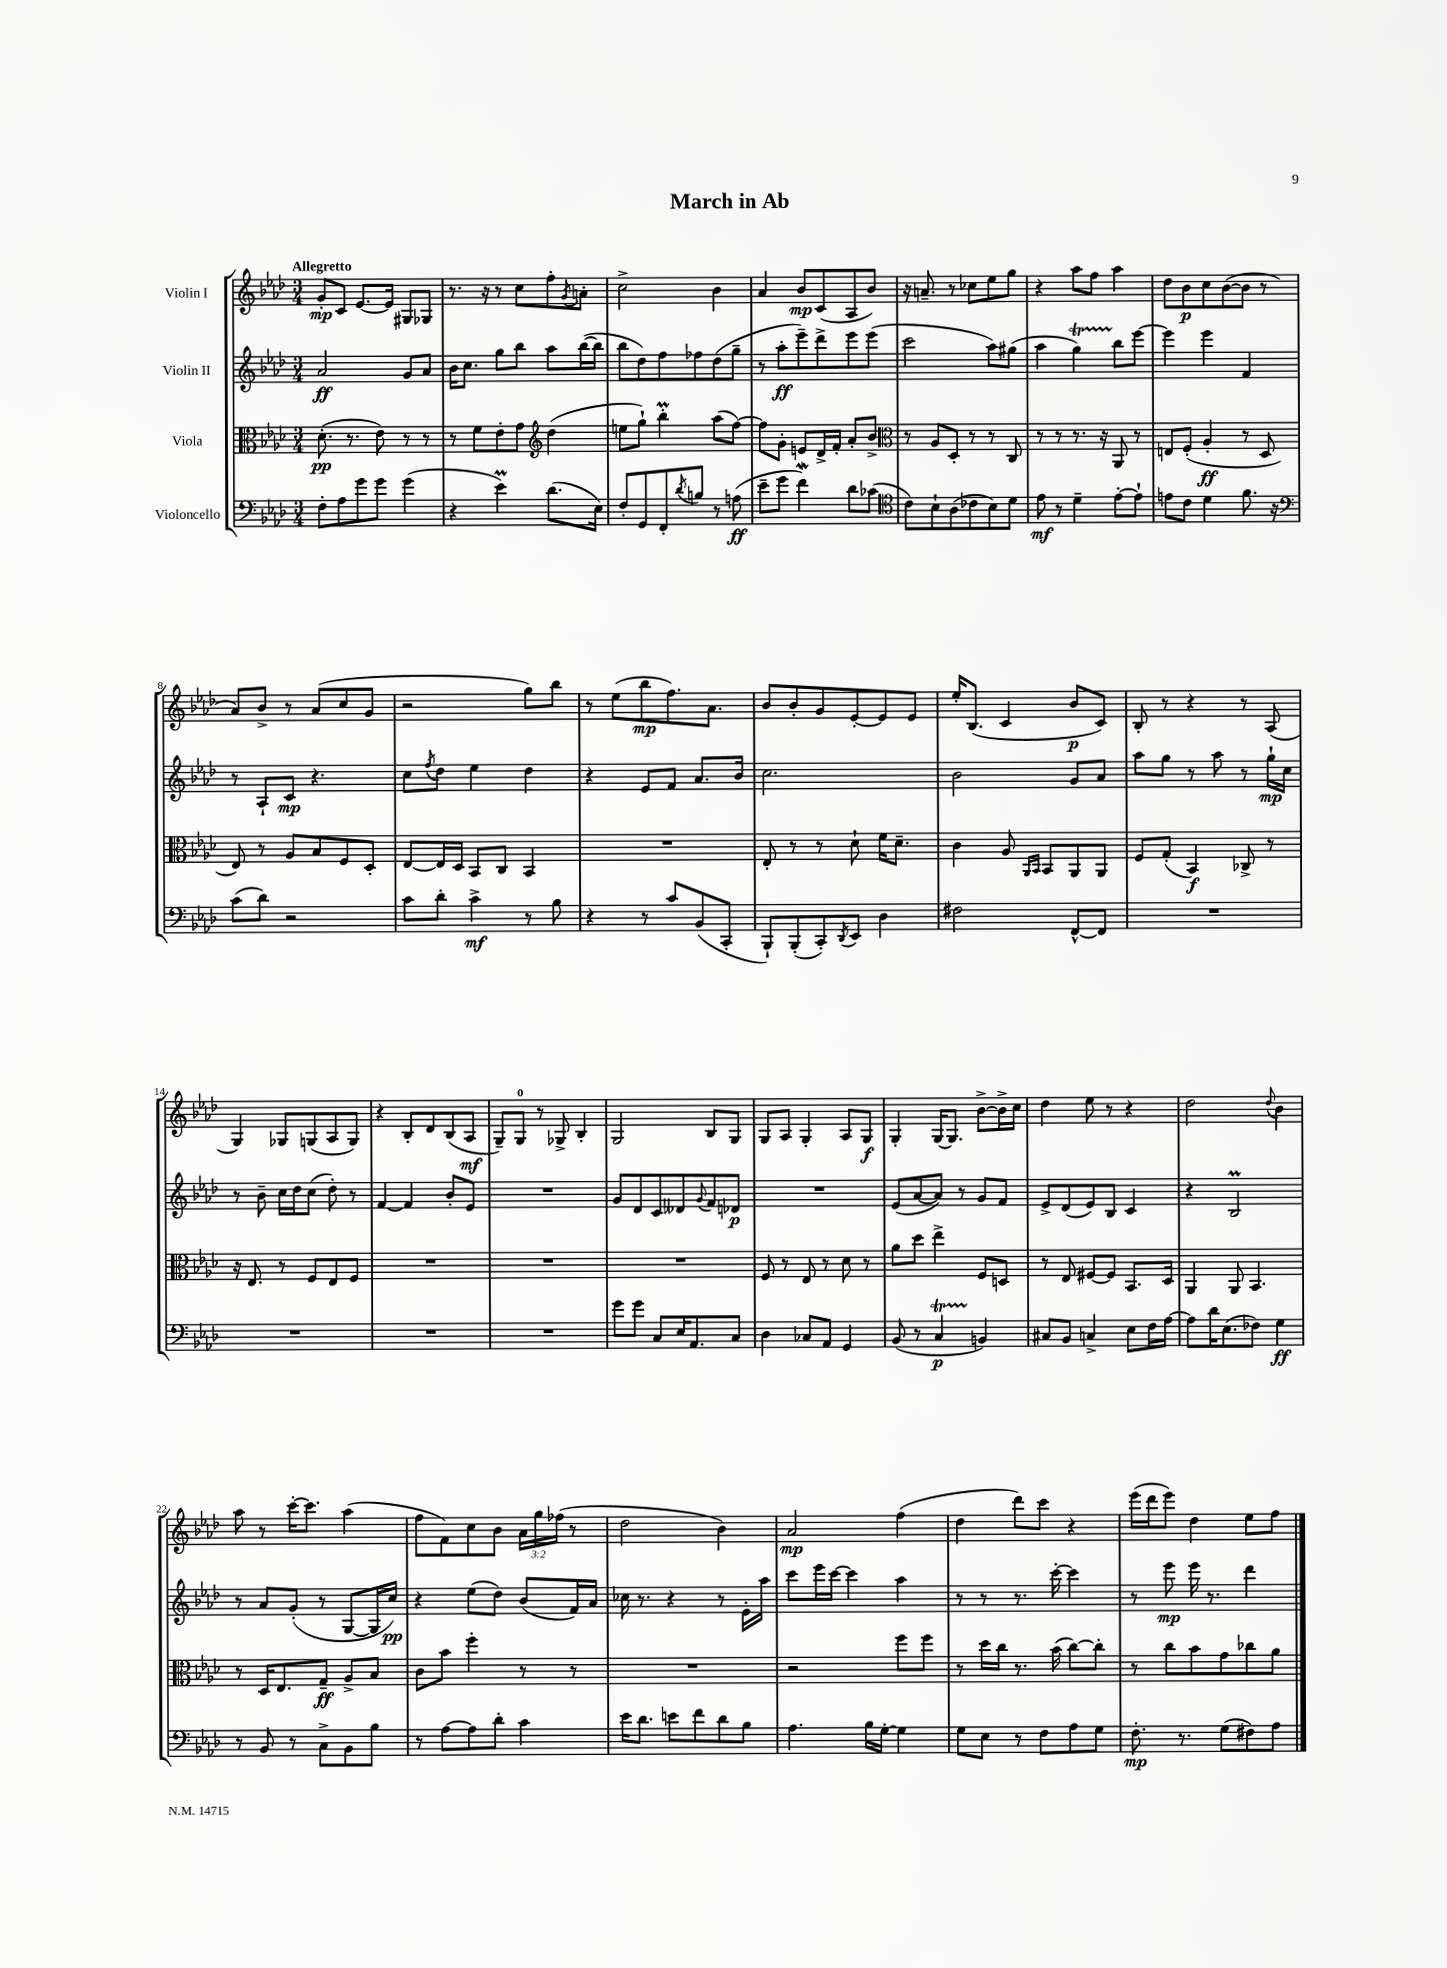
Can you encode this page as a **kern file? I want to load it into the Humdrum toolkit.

**kern	**kern	**kern	**kern
*staff4	*staff3	*staff2	*staff1
*clefF4	*clefC3	*clefG2	*clefG2
*k[b-e-a-d-]	*k[b-e-a-d-]	*k[b-e-a-d-]	*k[b-e-a-d-]
*M3/4	*M3/4	*M3/4	*M3/4
8F'	(8.d-'	2a-	8g'
8A-	.	.	8c
.	8.r	.	.
8g	.	.	[8.e-
8g	8e-)	.	.
.	.	.	16e-]
(4g	8r	8g	8G#
.	8r	8a-	8G-
=	=	=	=
4r	8r	16b-	8.r
.	.	8.cc	.
.	8f	.	.
.	.	.	16r
4e-)	8e-'	8gg	8r
.	8g	8bb-	8cc
*	*clefG2	*	*
(8.d-	(4dd-	8aa-	8ff'
.	.	.	8qg
.	.	([16bb-	8a'
16E-)	.	16bb-]	.
=	=	=	=
8F'	8ee	8bb-	2cc^
8GG	8gg`)	8dd-)	.
8FF'	4bb-'	8ff	.
8qd-	.	.	.
8B	.	8ff-	.
8r	(8aa-	(8dd-	4b-
(8A	[8ff)	8gg~	.
=	=	=	=
8e-~	8ff]	8r	4a-
8g	8g'	8aa-'	.
4f)	8e	8eee-~)	8b-
.	16d-^	8ddd-^	(8c
.	16f'	.	.
8d-	8a-'	8eee-	8A-
(8c-	8b-^	(8eee-	8b-)
=	=	=	=
*clefC4	*clefC3	*	*
8c)	8r	2ccc	16r
.	.	.	8.a~
8B-`	8A-	.	.
(8A-	8D-'	.	8r
8c-	8r	.	8cc-
8B-)	8r	8aa-)	8ee-
8d-	8C	(8gg#	8gg
=	=	=	=
8e-	8r	4aa-	4r
8r	8r	.	.
4d-~	8.r	4gg)	8aa-
.	.	.	8ff
.	16r	.	.
[8e-'	8AA-	8bb-	4aa-
8e-`]	8r	[8eee-	.
=	=	=	=
8e	8E	4eee-]	8dd-
8c	(8F'	.	8b-
4d-	4A-'	4eee-	8cc
.	.	.	([8b-
8.f	8r	4f	8b-]
.	8D-	.	8r
16r	.	.	.
=	=	=	=
*clefF4	*	*	*
(8c	8E-)	8r	8a-)
8d-)	8r	8A-`	8b-^
2r	8A-	8c	8r
.	8B-	4.r	(8a-
.	8F	.	8cc
.	8D-'	.	8g
=	=	=	=
8c	[8E-	8cc	2r
.	.	8qff	.
8d-'	16E-]	8dd-	.
.	16D-	.	.
4c^	8BB-	4ee-	.
.	8C	.	.
8r	4BB-	4dd-	8gg)
8B-	.	.	8bb-
=	=	=	=
4r	2.r	4r	8r
.	.	.	(8ee-
8r	.	8e-	8bb-
8c	.	8f	8.ff)
(8BB-	.	8.a-	.
.	.	.	8.a-
8CC'	.	.	.
.	.	16b-	.
=	=	=	=
8BBB-`)	8E-'	2.cc	8b-
(8BBB-'	8r	.	8b-'
8CC')	8r	.	8g
8qDD-	.	.	.
8EE-	8d-`	.	[8e-'
4D-	16f	.	8e-]
.	8.d-~	.	.
.	.	.	8e-
=	=	=	=
2F#	4c	2b-	16ee-'
.	.	.	(8.B-
.	8A-	.	4c
.	16qqAA-	.	.
.	16qqBB-	.	.
.	8BB-	.	.
[8FF^^	8AA-	8g	8b-
8FF]	8AA-	8a-	8c)
=	=	=	=
2.r	8F	8aa-	8B-'
.	(8G'	8gg	8r
.	4BB-)	8r	4r
.	.	8aa-	.
.	8C-^	8r	8r
.	8r	16gg`	(8A-
.	.	16cc	.
=	=	=	=
2.r	16r	8r	4G)
.	8.E-	.	.
.	.	8b-~	.
.	8r	16cc	8G-
.	.	16dd-	.
.	8F	(8cc	(8G
.	8E-	8dd-')	8A-
.	8F	8r	8G)
=	=	=	=
2.r	2.r	[4f	4r
.	.	4f]	8B-'
.	.	.	8d-
.	.	8b-'	(8B-
.	.	8e-	8A-
=	=	=	=
2.r	2.r	2.r	8G~)
.	.	.	8G
.	.	.	8r
.	.	.	8G-^
.	.	.	4B-'
=	=	=	=
8g	2.r	8g	2G
8g	.	8d-	.
8C	.	8c	.
16E-	.	8d--	.
8.AA-	.	.	.
.	.	8qqg	.
.	.	8f	8B-
8C	.	8d-	8G
=	=	=	=
4D-	8F	2.r	8G
.	8r	.	8A-
8C-	8E-	.	4G'
8AA-	8r	.	.
4GG	8d-	.	8A-
.	8r	.	8G
=	=	=	=
(8BB-	8a-	(8e-	4G'
8r	8dd-	[8a-	.
4C	4ee-^	8a-])	[16G
.	.	.	8.G]
.	.	8r	.
4BB)	8F	8g	[8b-^
.	8D	8f	16b-^]
.	.	.	16cc
=	=	=	=
8C#	8r	8e-^	4dd-
8BB-	8E-	(8d-	.
4C^	[8F#	8e-)	8ee-
.	8F#]	8B-	8r
8E-	8.BB-	4c	4r
16F	.	.	.
[16A-	16D-	.	.
=	=	=	=
8A-]	4AA-	4r	2dd-
16d-	.	.	.
(8.E-	.	.	.
.	8AA-	2B-	.
8F-)	4.BB-	.	.
.	.	.	8qqdd-
4G	.	.	4b-
=	=	=	=
8r	8r	8r	8aa-
8BB-	16D-	8a-	8r
.	8.E-	.	.
8r	.	(8g'	[16ccc'
.	.	.	8.ccc]
8C^	8G~	8r	.
8BB-	8A-^	[8G	(4aa-
8B-	8B-	16G]	.
.	.	16cc)	.
=	=	=	=
8r	8c	4r	8ff
[8A-	8b-	.	8f)
8A-]	4ff'	(8ee-	8cc
8d-'	.	8dd-)	8b-
4c	8r	(8b-	24a-
.	.	.	24gg
.	.	.	(24ff-
.	8r	16f)	8r
.	.	16a-	.
=	=	=	=
16e-	2.r	16cc-	2dd-
8.d-	.	8.r	.
8e	.	4r	.
8f	.	.	.
8d-	.	8r	4b-)
8B-	.	16e-'	.
.	.	16aa-	.
=	=	=	=
4.A-	2r	8ccc	2a-
.	.	16eee-	.
.	.	[16ccc	.
.	.	4ccc]	.
16B-	.	.	.
[16G'	.	.	.
4G]	8ff	4aa-	(4ff
.	8ff	.	.
=	=	=	=
8G	8r	8r	4dd-
8E-	16dd-	8r	.
.	16cc	.	.
8r	8.r	8.r	8ddd-)
8F	.	.	8ccc
.	(16b-	[16ccc'	.
8A-	[8cc)	4ccc]	4r
8G	8cc']	.	.
=	=	=	=
8.F'	8r	8r	(16eee-
.	.	.	16ddd-
.	8cc	8eee-	8eee-)
8.r	.	.	.
.	8b-	16eee-	4dd-
.	.	8.r	.
(8G	8g	.	.
8F#)	8cc-	4ddd-	8ee-
8A-	8a-	.	8ff
==	==	==	==
*-	*-	*-	*-
